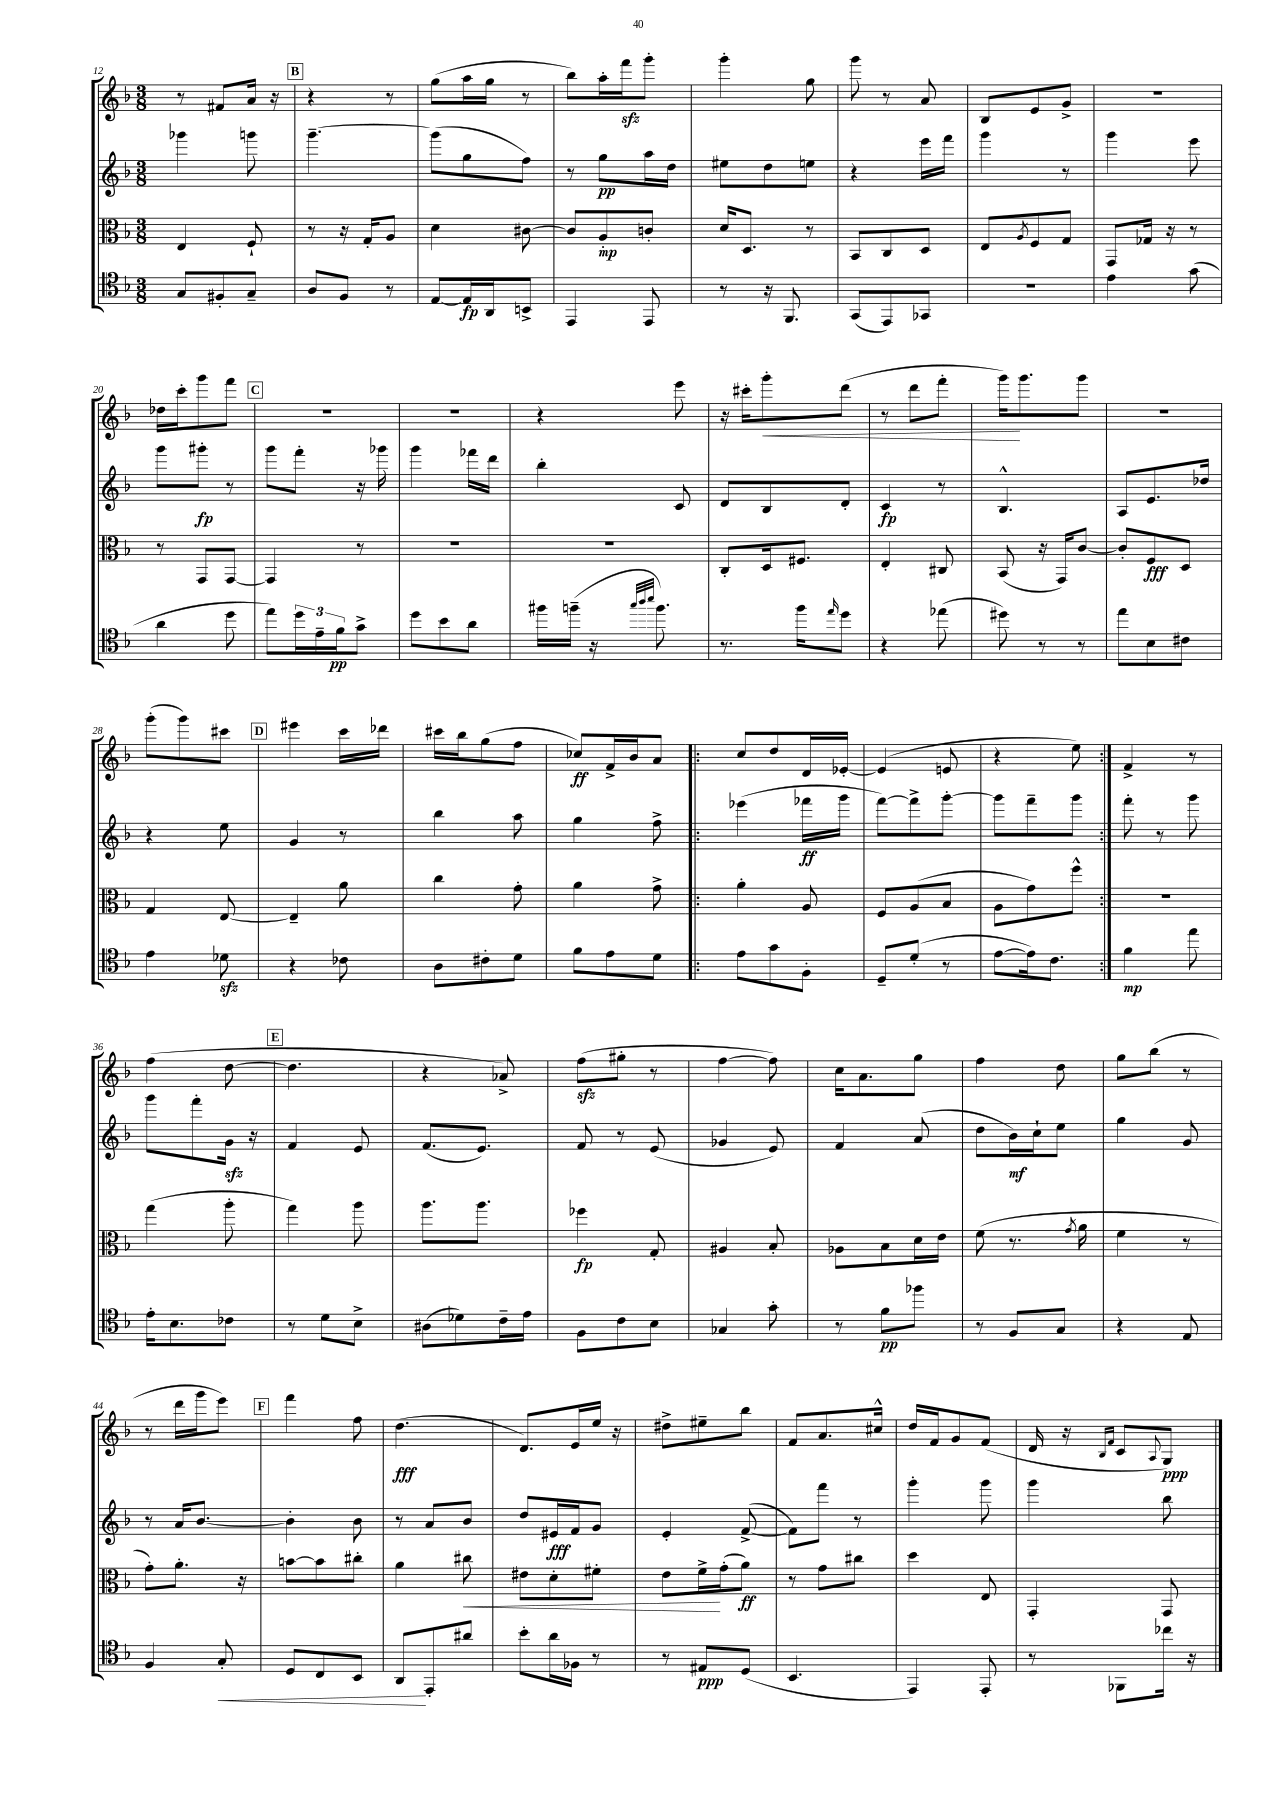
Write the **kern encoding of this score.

**kern	**dynam	**kern	**dynam	**kern	**dynam	**kern	**dynam
*part4	*part4	*part3	*part3	*part2	*part2	*part1	*part1
*staff4	*staff4	*staff3	*staff3	*staff2	*staff2	*staff1	*staff1
*clefC4	*	*clefC3	*	*clefG2	*	*clefG2	*
*k[b-]	*	*k[b-]	*	*k[b-]	*	*k[b-]	*
*M3/8	*	*M3/8	*	*M3/8	*	*M3/8	*
=12	=12	=12	=12	=12	=12	=12	=12
8G/L	.	4E/	.	4ggg-X\	.	8r	.
8F#X'/	.	.	.	.	.	8f#X/L	.
8G~/J	.	8F`/	.	8gggn\	.	16a/Jk	.
.	.	.	.	.	.	16r	.
!!LO:REH:place=s1:t=B
=13	=13	=13	=13	=13	=13	=13	=13
8A/L	.	8r	.	[4.ggg~\	.	4r	.
8F/J	.	16r	.	.	.	.	.
.	.	16G'/KL	.	.	.	.	.
8r	.	8A/J	.	.	.	8r	.
=14	=14	=14	=14	=14	=14	=14	=14
[8E/L	.	4d\	.	(8ggg\L]	.	(8gg\L	.
16E/L]	fp	.	.	8gg\	.	16aa\L	.
16AA/J	.	.	.	.	.	16gg\JJ	.
8BBn^/J	.	[8c#X\	.	8ff\J)	.	8r	.
=15	=15	=15	=15	=15	=15	=15	=15
4EE/	.	8c#/L]	.	8r	.	8bb-\L)	.
.	.	8A'/	mp	8gg\L	pp	16aa'\L	.
.	.	.	.	.	.	16fffzz\J	.
8EE/	.	8cn'/J	.	16aa\L	.	8ggg'\J	.
.	.	.	.	16dd\JJ	.	.	.
=16	=16	=16	=16	=16	=16	=16	=16
8r	.	16d/KL	.	8ee#X\L	.	4ggg'\	.
.	.	8.D/J	.	.	.	.	.
16r	.	.	.	8dd\	.	.	.
8.FF/	.	.	.	.	.	.	.
.	.	8r	.	8een\J	.	8gg\	.
=17	=17	=17	=17	=17	=17	=17	=17
(8GG/L	.	8BB-/L	.	4r	.	8ggg\	.
8EE/)	.	8C/	.	.	.	8r	.
8GG-X/J	.	8D/J	.	16eee\LL	.	8a/	.
.	.	.	.	16fff\JJ	.	.	.
=18	=18	=18	=18	=18	=18	=18	=18
4.r	.	8E/L	.	4ggg\	.	8B-/L	.
.	.	8qA/	.	.	.	.	.
.	.	8F/	.	.	.	8e/	.
.	.	8G/J	.	8r	.	8g^/J	.
=19	=19	=19	=19	=19	=19	=19	=19
4e\	.	8GG/L	.	4ggg\	.	4.r	.
.	.	16G-X/Jk	.	.	.	.	.
.	.	16r	.	.	.	.	.
(8g\	.	8r	.	8eee\	.	.	.
!!LO:LB:g=z
=20	=20	=20	=20	=20	=20	=20	=20
4a\	.	8r	.	8ggg\L	.	16dd-X\LL	.
.	.	.	.	.	.	16ccc'\J	.
.	.	8GG/L	.	8ggg#X'\J	fp	8ggg\	.
8dd\	.	[8GG/J	.	8r	.	8fff\J	.
!!LO:REH:place=s1:t=C
=21	=21	=21	=21	=21	=21	=21	=21
8ee\L)	.	4GG/]	.	8ggg\L	.	4.r	.
24dd\L	.	.	.	8fff'\J	.	.	.
24e~\	.	.	.	.	.	.	.
24f\J	pp	.	.	.	.	.	.
8g^\J	.	8r	.	16r	.	.	.
.	.	.	.	16ggg-X\	.	.	.
=22	=22	=22	=22	=22	=22	=22	=22
8dd\L	.	4.r	.	4ggg\	.	4.r	.
8b-\	.	.	.	.	.	.	.
8a\J	.	.	.	16fff-X\LL	.	.	.
.	.	.	.	16ddd\JJ	.	.	.
=23	=23	=23	=23	=23	=23	=23	=23
16ff#X\LL	.	4.r	.	4bb-'\	.	4r	.
(16ffn~\JJ	.	.	.	.	.	.	.
16r	.	.	.	.	.	.	.
32qqgg/LLL	.	.	.	.	.	.	.
32qqaa/	.	.	.	.	.	.	.
32qqbb-/JJJ	.	.	.	.	.	.	.
8.ff\)	.	.	.	.	.	.	.
.	.	.	.	8c/	.	8eee\	.
=24	=24	=24	=24	=24	=24	=24	=24
8.r	.	8C'/L	.	8d/L	.	16r	.
.	.	.	.	.	.	16ccc#X'\KL	.
!	!	!	!	!	!	!	!LO:HP:b
.	.	16D/k	.	8B-/	.	8ggg'\	<
16ff\KL	.	8.F#X/J	.	.	.	.	.
16qqee/	.	.	.	.	.	.	.
8dd\J	.	.	.	8d'/J	.	(8ddd\J	.
=25	=25	=25	=25	=25	=25	=25	=25
4r	.	4E'/	.	4c/	fp	8r	.
.	.	.	.	.	.	8ddd\L	.
(8ee-X\	.	8C#X/	.	8r	.	8fff'\J	.
=26	=26	=26	=26	=26	=26	=26	=26
8dd#X\)	.	(8BB-/	.	4.B-^^/	.	16ggg\KL)	.
.	.	.	.	.	.	8.ggg\	[
8r	.	16r	.	.	.	.	.
.	.	16GG/KL)	.	.	.	.	.
8r	.	[8c/J	.	.	.	8ggg\J	.
=27	=27	=27	=27	=27	=27	=27	=27
8ee\L	.	8c'/L]	.	8A/L	.	4.r	.
8B-\	.	8F/	fff	8.e/	.	.	.
8c#X\J	.	8D/J	.	.	.	.	.
.	.	.	.	16dd-X/Jk	.	.	.
!!LO:LB:g=z
=28	=28	=28	=28	=28	=28	=28	=28
4e\	.	4G/	.	4r	.	(8ggg'\L	.
.	.	.	.	.	.	8ggg\)	.
8d-Xzz\	.	[8E/	.	8ee\	.	8ccc#X\J	.
!!LO:REH:place=s1:t=D
=29	=29	=29	=29	=29	=29	=29	=29
4r	.	4E~/]	.	4g/	.	4eee#X\	.
8c-X\	.	8a\	.	8r	.	16ccc\LL	.
.	.	.	.	.	.	16ddd-X\JJ	.
=30	=30	=30	=30	=30	=30	=30	=30
8A\L	.	4cc\	.	4bb-\	.	16ccc#X\LL	.
.	.	.	.	.	.	16bb-\J	.
8c#X'\	.	.	.	.	.	(8gg\	.
8d\J	.	8g'\	.	8aa\	.	8ff\J	.
=31	=31	=31	=31	=31	=31	=31	=31
8f\L	.	4a\	.	4gg\	.	8cc-X/L)	ff
8e\	.	.	.	.	.	16f^/L	.
.	.	.	.	.	.	16b-/J	.
8d\J	.	8g^\	.	8ff^\	.	8a/J	.
=32!|:	=32!|:	=32!|:	=32!|:	=32!|:	=32!|:	=32!|:	=32!|:
8e\L	.	4a'\	.	(4eee-X\	.	8cc/L	.
8g\	.	.	.	.	.	8dd/	.
8F'\J	.	8A/	.	16fff-X\LL	ff	16d/L	.
.	.	.	.	16ggg\JJ	.	[16e-X'/JJ	.
=33	=33	=33	=33	=33	=33	=33	=33
8D~/L	.	8F/L	.	[8fff\L)	.	(4e-/]	.
(8d'/J	.	(8A/	.	8fff^\]	.	.	.
8r	.	8B-/J	.	[8ggg'\J	.	8en/	.
=34	=34	=34	=34	=34	=34	=34	=34
[8e\L	.	8A\L	.	8ggg\L]	.	4r	.
16e\k])	.	8g\)	.	8fff~\	.	.	.
8.c\J	.	.	.	.	.	.	.
.	.	8ff^^\J	.	8ggg\J	.	8ee\)	.
=35:|!	=35:|!	=35:|!	=35:|!	=35:|!	=35:|!	=35:|!	=35:|!
4f\	mp	4.r	.	8fff'\	.	4f^/	.
.	.	.	.	8r	.	.	.
8ee\	.	.	.	8ggg\	.	8r	.
!!LO:LB:g=z
=36	=36	=36	=36	=36	=36	=36	=36
16e'\KL	.	(4gg\	.	8ggg\L	.	(4ff\	.
8.B-\	.	.	.	.	.	.	.
.	.	.	.	8fff'\	.	.	.
8c-X\J	.	8aa'\	.	16gzz\Jk	.	[8dd\	.
.	.	.	.	16r	.	.	.
!!LO:REH:place=s1:t=E
=37	=37	=37	=37	=37	=37	=37	=37
8r	.	4gg\)	.	4f/	.	4.dd\]	.
8d\L	.	.	.	.	.	.	.
8B-^\J	.	8aa\	.	8e/	.	.	.
=38	=38	=38	=38	=38	=38	=38	=38
(8A#X\L	.	8.aa\L	.	(8.f/L	.	4r	.
8d-X\)	.	.	.	.	.	.	.
.	.	8.aa\J	.	8.e/J)	.	.	.
16c~\L	.	.	.	.	.	8a-X^/)	.
16e\JJ	.	.	.	.	.	.	.
=39	=39	=39	=39	=39	=39	=39	=39
8F\L	.	4ff-X\	fp	8f/	.	(8ffzz\L	.
8c\	.	.	.	8r	.	8gg#X'\J	.
8B-\J	.	8G'/	.	(8e/	.	8r	.
=40	=40	=40	=40	=40	=40	=40	=40
4G-X/	.	4A#X/	.	4g-X/	.	[4ff\	.
8g'\	.	8B-'/	.	8e/)	.	8ff\])	.
=41	=41	=41	=41	=41	=41	=41	=41
8r	.	8A-X\L	.	4f/	.	16cc\KL	.
.	.	.	.	.	.	8.a\	.
8f\L	pp	8B-\	.	.	.	.	.
8ff-X\J	.	16d\L	.	(8a/	.	8gg\J	.
.	.	16e\JJ	.	.	.	.	.
=42	=42	=42	=42	=42	=42	=42	=42
8r	.	(8f\	.	8dd\L	.	4ff\	.
8F/L	.	8.r	.	16b-\L)	mf	.	.
.	.	.	.	16cc`\J	.	.	.
8G/J	.	.	.	8ee\J	.	8dd\	.
.	.	8qg/	.	.	.	.	.
.	.	16a\	.	.	.	.	.
=43	=43	=43	=43	=43	=43	=43	=43
4r	.	4f\	.	4gg\	.	8gg\L	.
.	.	.	.	.	.	(8bb-\J	.
8E/	.	8r	.	8g/	.	8r	.
!!LO:LB:g=z
=44	=44	=44	=44	=44	=44	=44	=44
4F/	.	8g'\L)	.	8r	.	8r	.
.	.	8.a'\J	.	16a/KL	.	16ddd\LL	.
.	.	.	.	[8.b-/J	.	16ggg\J	.
!	!LO:HP:b	!	!	!	!	!	!
8G'/	<	.	.	.	.	8eee\J)	.
.	.	16r	.	.	.	.	.
!!LO:REH:place=s1:t=F
=45	=45	=45	=45	=45	=45	=45	=45
8D/L	.	[8bn\L	.	4b-'\]	.	4fff\	.
8C/	.	8b\]	.	.	.	.	.
8BB-/J	.	8cc#X'\J	.	8b-\	.	8ff\	.
=46	=46	=46	=46	=46	=46	=46	=46
8AA/L	.	4a\	.	8r	.	(4.dd\	fff
8EE'/	[	.	.	8a/L	.	.	.
!	!	!	!LO:HP:b	!	!	!	!
8a#X/J	.	8cc#X\	<	8b-/J	.	.	.
=47	=47	=47	=47	=47	=47	=47	=47
8b-'\L	.	8e#X\L	.	8dd/L	.	8.d/L)	.
16a\L	.	8d'\	.	16e#X/L	fff	.	.
16F-X\JJ	.	.	.	16f/J	.	16e/L	.
8r	.	8f#X'\J	.	8g/J	.	16ee/JJ	.
.	.	.	.	.	.	16r	.
=48	=48	=48	=48	=48	=48	=48	=48
8r	.	8e\L	.	4e'/	.	8dd#X^\L	.
8E#X/L	ppp	16f^\L	.	.	.	8ee#X~\	.
.	.	(16g'\J	[	.	.	.	.
(8D/J	.	8a\J)	ff	([8f^/	.	8bb-\J	.
=49	=49	=49	=49	=49	=49	=49	=49
4.BB-/	.	8r	.	8f\L])	.	8f/L	.
.	.	8g\L	.	8fff\J	.	8.a/	.
.	.	8cc#X\J	.	8r	.	.	.
.	.	.	.	.	.	16cc#X^^/Jk	.
=50	=50	=50	=50	=50	=50	=50	=50
4EE/)	.	4dd\	.	4ggg'\	.	16dd/LL	.
.	.	.	.	.	.	16f/J	.
.	.	.	.	.	.	8g/	.
8EE'/	.	8E/	.	8ggg\	.	(8f/J	.
=51	=51	=51	=51	=51	=51	=51	=51
8r	.	4GG'/	.	4ggg\	.	16d/	.
.	.	.	.	.	.	16r	.
.	.	.	.	.	.	16qqB-/LL	.
.	.	.	.	.	.	16qqf/JJ	.
8FF-X\L	.	.	.	.	.	8c/L	.
.	.	.	.	.	.	8qqA/	.
16cc-X\Jk	.	8GG/	.	8bb-\	.	8G/J)	ppp
16r	.	.	.	.	.	.	.
==	==	==	==	==	==	==	==
*-	*-	*-	*-	*-	*-	*-	*-
